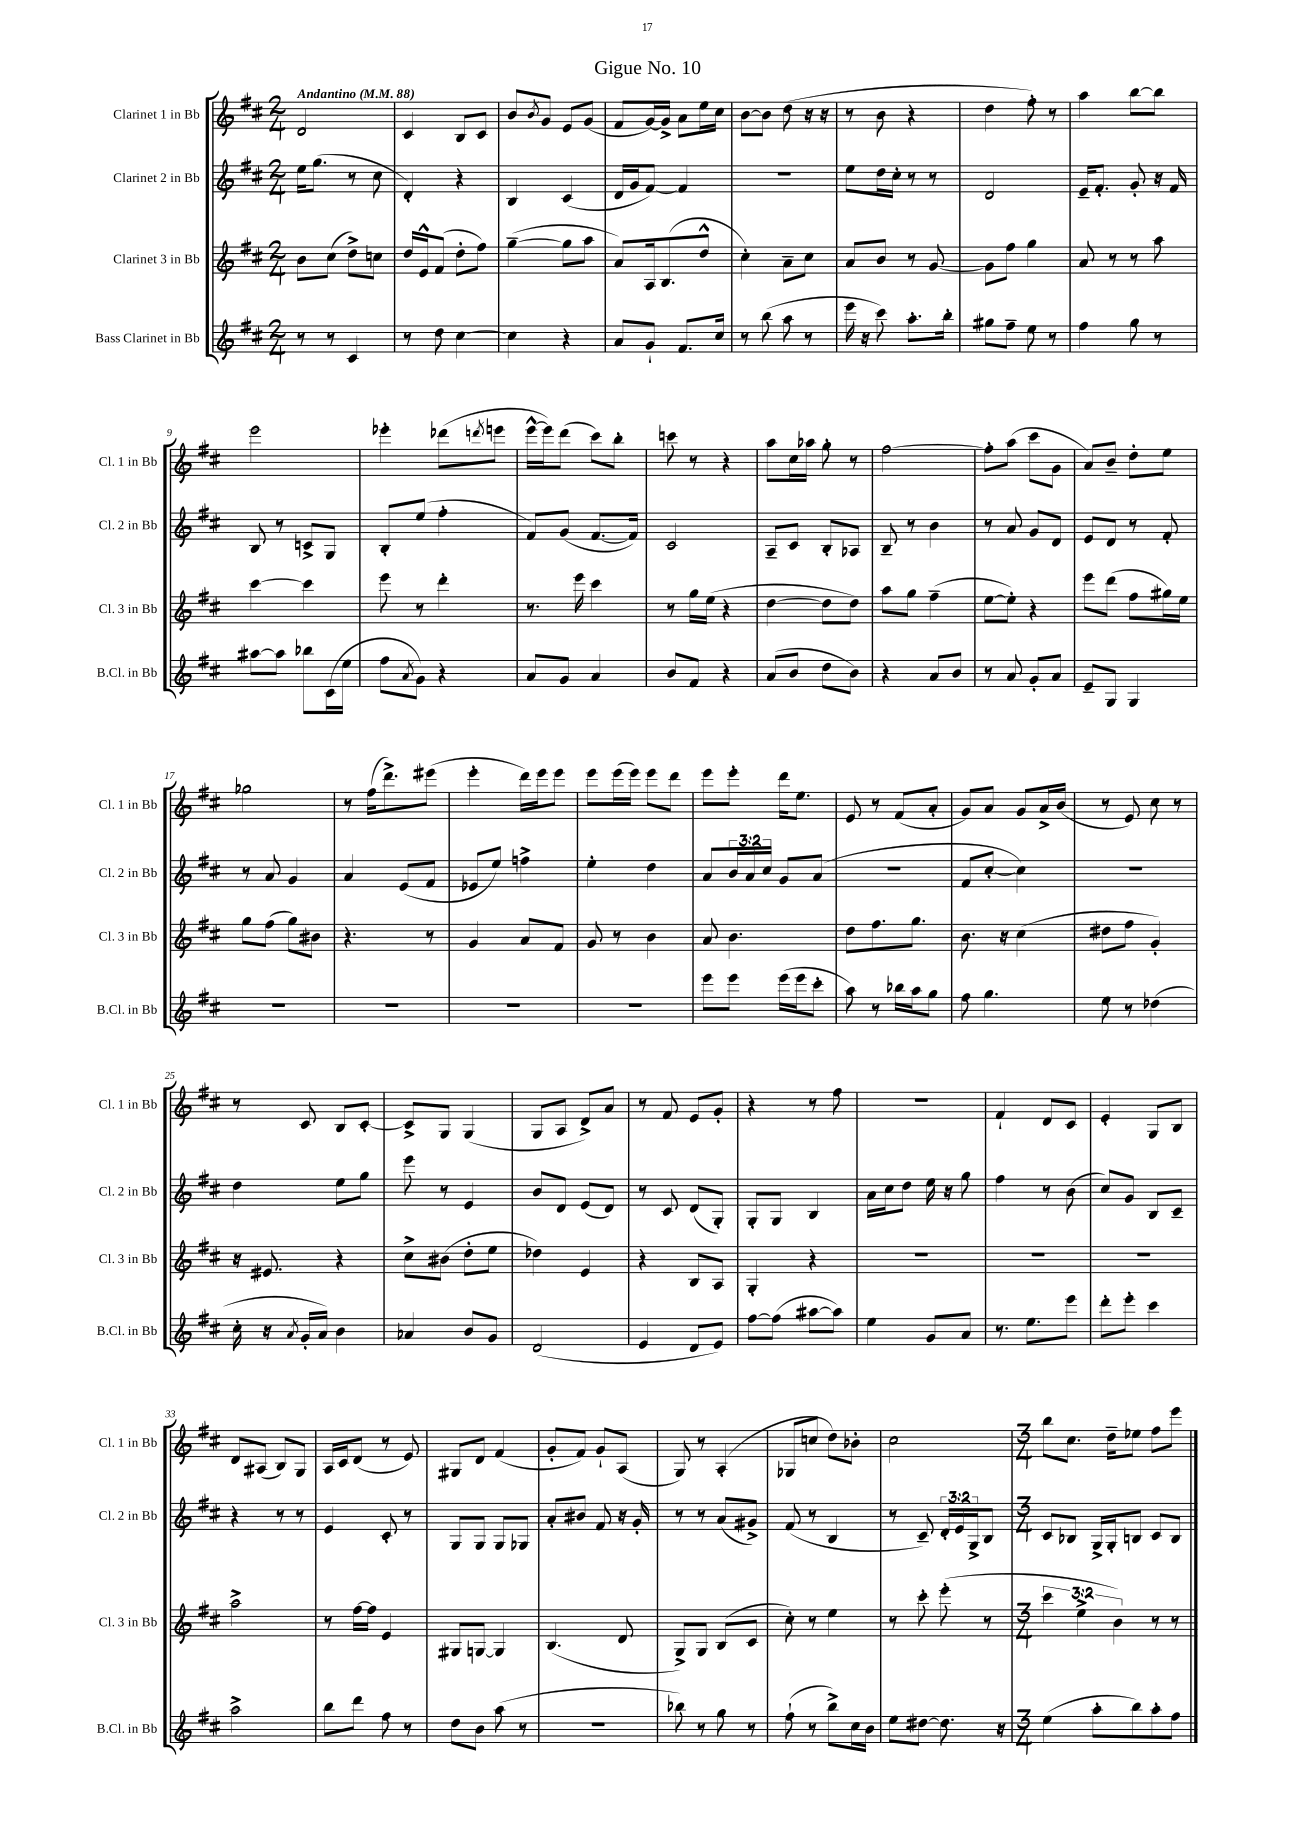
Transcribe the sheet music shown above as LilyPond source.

\header { title = "Gigue No. 10" }
<<
\new StaffGroup <<
\new Staff = "s0" \with { instrumentName = "Clarinet 1 in Bb" shortInstrumentName = "Cl. 1 in Bb" } {
    \clef treble \key d \major \numericTimeSignature \time 2/4 \tempo "Andantino" 4 = 88
    d'2 |
    cis'4 b8 cis'8 |
    b'8 \acciaccatura { b'8 } g'8 e'8 g'8( |
    fis'8 g'16~) g'16-> a'8 e''16 cis''16 |
    b'8~ b'8 d''8( r16 r16 |
    r8 b'8 r4 |
    d''4 fis''8-.) r8 |
    a''4 b''8~ b''8 |
    e'''2 |
    ees'''4-. des'''8( \acciaccatura { d'''8 } e'''8 |
    e'''16~-^ e'''16) d'''8( cis'''8) b''8-. |
    c'''8 r8 r4 |
    a''8 cis''16 aes''16 g''8-. r8 |
    fis''2~ |
    fis''8-. a''8( cis'''8 g'8 |
    a'8) b'8-- d''8-. e''8 |
    ges''2 |
    r8 fis''16( d'''8.->) eis'''8( |
    e'''4-. d'''16) e'''16 e'''8 |
    e'''8 e'''16( e'''16) e'''8 d'''8 |
    e'''8 e'''8-. d'''16 e''8. |
    e'8 r8 fis'8( a'8-. |
    g'8) a'8 g'8 a'16-> b'16( |
    r8 e'8) cis''8 r8 |
    r8 cis'8 b8 cis'8~-. |
    cis'8-> g8 g4( |
    g8 a8 d'8->) a'8 |
    r8 fis'8 e'8 g'8-. |
    r4 r8 fis''8 |
    R2 |
    fis'4-! d'8 cis'8 |
    e'4-. g8 b8 |
    d'8 ais8( b8) g8 |
    a16 cis'16 d'8( r8 e'8) |
    gis8 d'8 fis'4( |
    g'8-. fis'8) g'8-! a8( |
    g8) r8 a4-.( |
    ges8 c''8 d''8) bes'8-. |
    cis''2 |
    \numericTimeSignature \time 3/4 b''8 cis''8. d''16-- ees''8 fis''8 e'''8 \bar "|." |
}
\new Staff = "s1" \with { instrumentName = "Clarinet 2 in Bb" shortInstrumentName = "Cl. 2 in Bb" } {
    \clef treble \key d \major \numericTimeSignature \time 2/4 \override Staff.TupletNumber.text = #tuplet-number::calc-fraction-text
    e''16 g''8.( r8 cis''8 |
    d'4-.) r4 |
    b4 cis'4( |
    d'16 g'16 fis'8~) fis'4 |
    R2 |
    e''8 d''16 cis''16-. r8 r8 |
    d'2 |
    e'16-- fis'8.-. g'8-. r16 fis'16 |
    b8 r8 c'8-> g8 |
    b8-. e''8( fis''4-. |
    fis'8) g'8( fis'8.~ fis'16) |
    cis'2 |
    a8-- cis'8 b8-. aes8 |
    b8-- r8 b'4 |
    r8 a'8 g'8 d'8 |
    e'8 d'8 r8 fis'8-. |
    r8 a'8 g'4 |
    a'4 e'8( fis'8 |
    ees'8 e''8) f''4-> |
    e''4-. d''4 |
    a'8 \tuplet 3/2 { b'16 a'16 cis''16 } g'8 a'8( |
    R2 |
    fis'8 cis''8~-. cis''4) |
    r2 |
    d''4 e''8 g''8 |
    e'''8 r8 e'4 |
    b'8 d'8 e'8( d'8) |
    r8 cis'8 d'8( g8-.) |
    g8-. g8 b4 |
    a'16 cis''16 d''8 e''16 r16 g''8 |
    fis''4 r8 b'8( |
    cis''8) g'8 b8 cis'8-- |
    r4 r8 r8 |
    e'4 cis'8-. r8 |
    g8 g8 g8 ges8 |
    a'8-. bis'8 fis'8 r16 g'16-. |
    r8 r8 a'8( gis'8->) |
    fis'8( r8 b4 |
    r8 cis'8--) \tuplet 3/2 { d'16-. e'16 g16-> } b8 |
    \numericTimeSignature \time 3/4 cis'8 bes8 g16-> g16-. b8 cis'8 b8 \bar "|." |
}
\new Staff = "s2" \with { instrumentName = "Clarinet 3 in Bb" shortInstrumentName = "Cl. 3 in Bb" } {
    \clef treble \key d \major \numericTimeSignature \time 2/4 \override Staff.TupletNumber.text = #tuplet-number::calc-fraction-text
    b'8 cis''8( d''8->) c''8 |
    d''16 e'16-^ fis'8( d''8-. fis''8) |
    g''4~--( g''8 a''8 |
    a'8) a16 b8.( d''8-^ |
    cis''4-.) a'8-- cis''8 |
    a'8 b'8 r8 g'8~ |
    g'8 fis''8 g''4 |
    a'8 r8 r8 a''8 |
    cis'''4~ cis'''4 |
    e'''8 r8 d'''4-. |
    r8. e'''16 cis'''4 |
    r8 g''16 e''16( r4 |
    d''4~ d''8 d''8) |
    a''8 g''8 fis''4--( |
    e''8~ e''8-.) r4 |
    e'''8 d'''8( fis''8 gis''16) e''16 |
    g''8 fis''8( g''8) bis'8 |
    r4. r8 |
    g'4 a'8 fis'8 |
    g'8 r8 b'4 |
    a'8 b'4. |
    d''8 fis''8. g''8. |
    b'8. r16 cis''4( |
    dis''8 fis''8 g'4-.) |
    r16 eis'8. r4 |
    cis''8-> bis'8( d''8-. e''8 |
    des''4) e'4 |
    r4 b8 a8 |
    g4-. r4 |
    R2 |
    R2 |
    R2 |
    a''2-> |
    r8 fis''16~ fis''16 e'4 |
    gis8 g8~ g4 |
    b4.( d'8 |
    g8->) g8 b8( cis'8 |
    cis''8-.) r8 e''4 |
    r8 cis'''8-. e'''8-.( r8 |
    \numericTimeSignature \time 3/4 \tuplet 3/2 { cis'''4 e''4-> b'4) } r8 r8 \bar "|." |
}
\new Staff = "s3" \with { instrumentName = "Bass Clarinet in Bb" shortInstrumentName = "B.Cl. in Bb" } {
    \clef treble \key d \major \numericTimeSignature \time 2/4
    r8 r8 cis'4 |
    r8 d''8 cis''4~ |
    cis''4 r4 |
    a'8 g'8-! fis'8. cis''16 |
    r8 b''8( a''8 r8 |
    e'''16 r16 cis'''8) a''8.-. b''16-. |
    gis''8 fis''8-- e''8 r8 |
    fis''4 g''8 r8 |
    ais''8~ ais''8 bes''8 cis'16( e''16 |
    fis''8 \acciaccatura { a'8 } g'8) r4 |
    a'8 g'8 a'4 |
    b'8 fis'8 r4 |
    a'8( b'8 d''8 b'8) |
    r4 a'8 b'8 |
    r8 a'8 g'8-. a'8 |
    e'8-- g8 g4 |
    R2 |
    R2 |
    R2 |
    R2 |
    e'''8 e'''8 e'''16( e'''16 cis'''8-. |
    a''8) r8 bes''16 a''16 g''8 |
    fis''8 g''4. |
    e''8 r8 des''4( |
    cis''16-. r16 \acciaccatura { a'8 } g'16-. a'16) b'4 |
    aes'4 b'8 g'8 |
    d'2( |
    e'4 d'8 e'8) |
    fis''8~ fis''8( ais''8~ ais''8) |
    e''4 g'8 a'8 |
    r8. e''8. e'''8 |
    d'''8-. e'''8-. cis'''4 |
    a''2-> |
    b''8 d'''8 fis''8 r8 |
    d''8 b'8 a''8( r8 |
    R2 |
    bes''8) r8 g''8 r8 |
    fis''8-!( r8 b''8->) cis''16 b'16 |
    e''8 dis''8~ dis''8. r16 |
    \numericTimeSignature \time 3/4 e''4( a''8-. b''8) a''8-. fis''8 \bar "|." |
}
>>
>>
